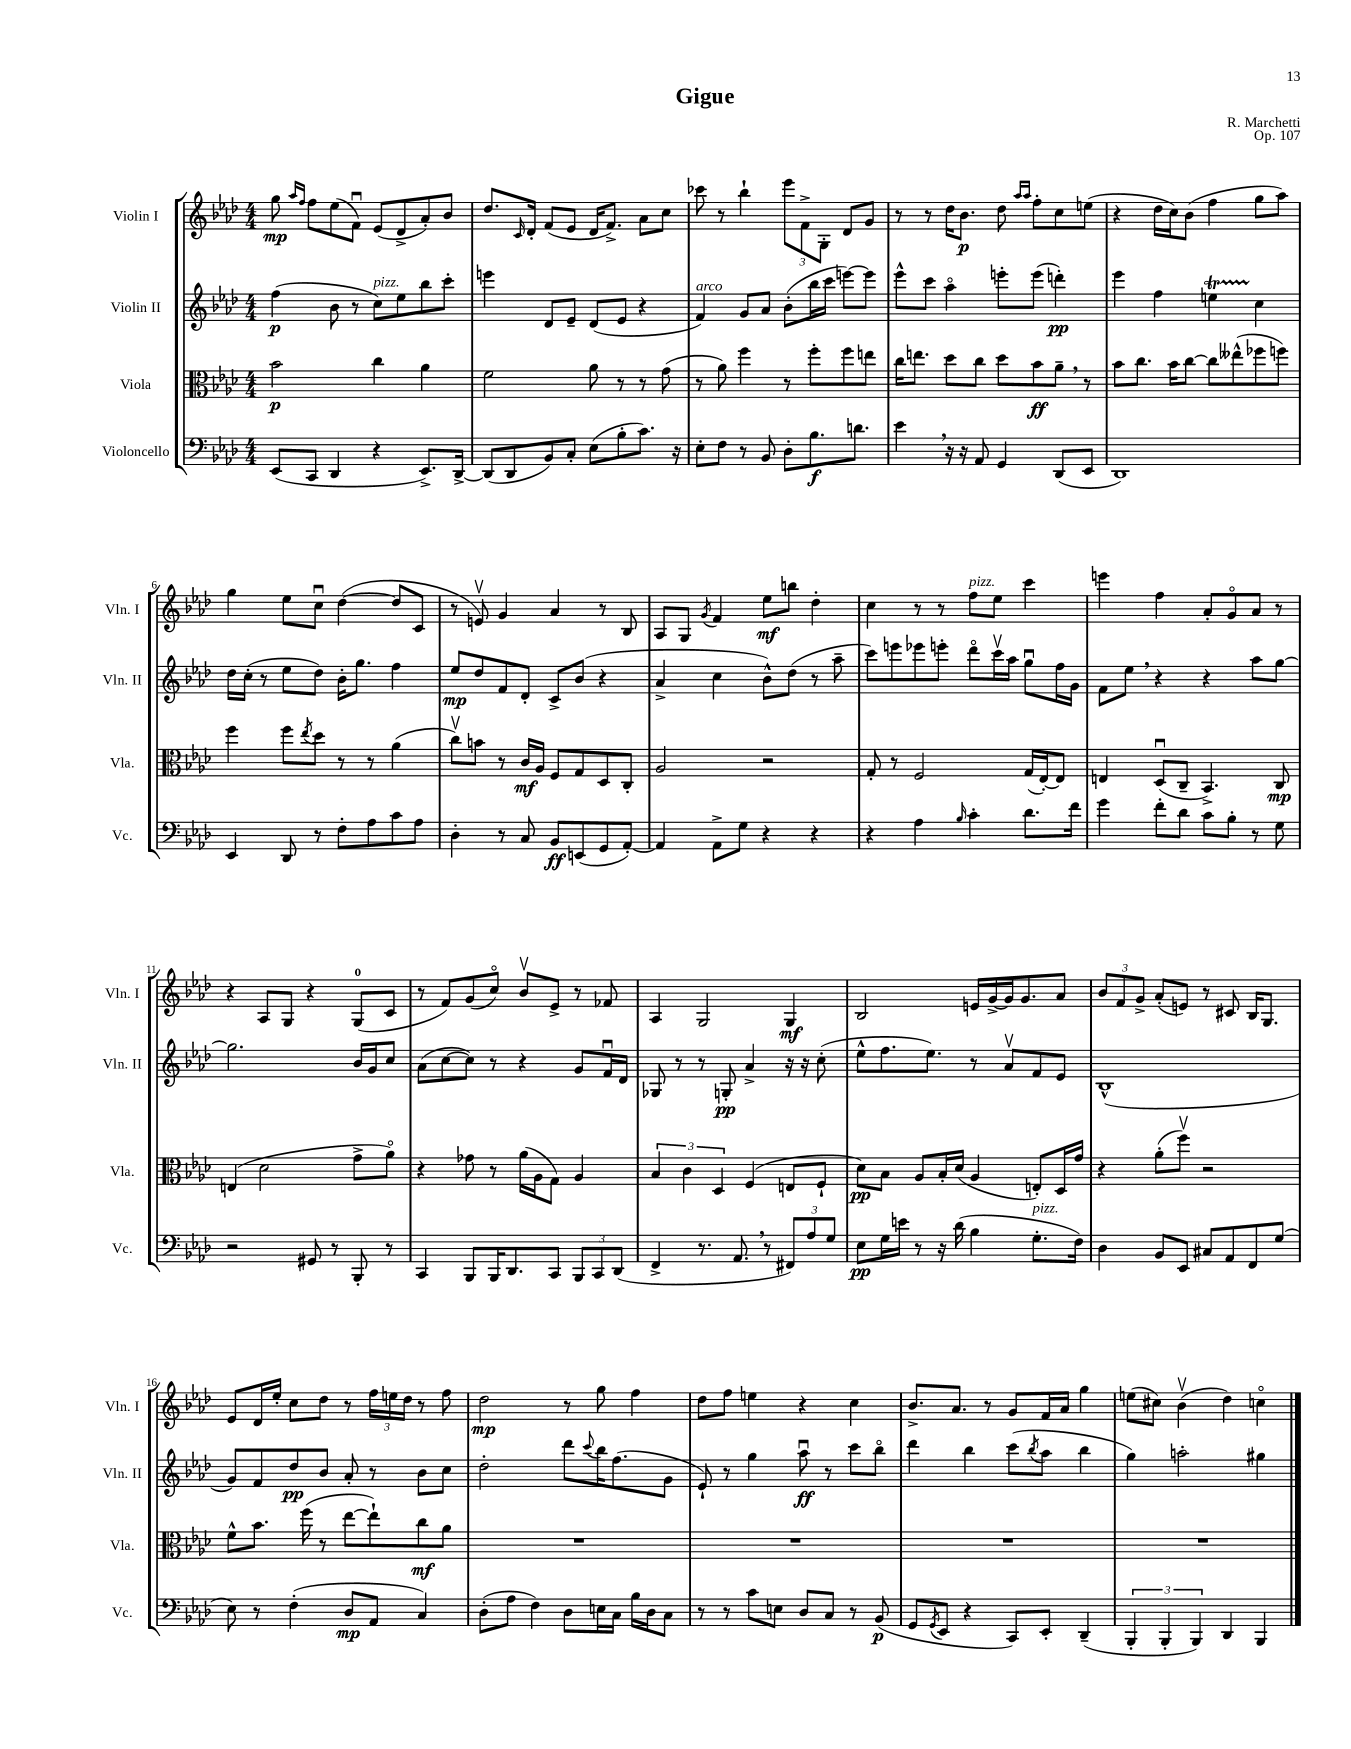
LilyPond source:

\header { title = "Gigue" composer = "R. Marchetti" opus = "Op. 107" }
<<
\new StaffGroup <<
\new Staff = "s0" \with { instrumentName = "Violin I" shortInstrumentName = "Vln. I" } {
    \clef treble \key aes \major \numericTimeSignature \time 4/4
    g''8\mp \grace { aes''16 f''16 } f''8 ees''8( f'8\downbow) ees'8( des'8-> aes'8-.) bes'8 |
    des''8. \grace { c'16 } des'16-. f'8( ees'8 des'16 f'8.->) aes'8 c''8 |
    ces'''8 r8 bes''4-! \tuplet 3/2 { ees'''8 f'8-> g8-. } des'8 g'8 |
    r8 r8 des''16 bes'8.\p des''8 \grace { aes''16 aes''16 } f''8-. c''8 e''8( |
    r4 des''16 c''16) bes'8( f''4 g''8 aes''8) |
    g''4 ees''8 c''8\downbow des''4~( des''8 c'8 |
    r8 e'8\upbow) g'4 aes'4 r8 bes8 |
    aes8 g8 \acciaccatura { g'8 } f'4 ees''8\mf b''8 des''4-. |
    c''4 r8 r8 f''8^\markup { \italic "pizz." } ees''8 c'''4 |
    e'''4 f''4 aes'8-. g'8\flageolet aes'8 r8 |
    r4 aes8 g8 r4 g8-0( c'8 |
    r8 f'8) g'8( c''8\flageolet) bes'8\upbow ees'8-> r8 fes'8 |
    aes4 g2 g4\mf |
    bes2 e'16 g'16~-> g'16 g'8. aes'8 |
    \tuplet 3/2 { bes'8 f'8 g'8-> } aes'8-.( e'8) r8 cis'8 bes16 g8. |
    ees'8 des'16 ees''16-. c''8 des''8 r8 \tuplet 3/2 { f''16 e''16 des''16 } r8 f''8 |
    des''2\mp r8 g''8 f''4 |
    des''8 f''8 e''4 r4 c''4 |
    bes'8.-> aes'8. r8 g'8 f'16 aes'16 g''4 |
    e''8( cis''8) bes'4\upbow( des''4) c''4\flageolet \bar "|." |
}
\new Staff = "s1" \with { instrumentName = "Violin II" shortInstrumentName = "Vln. II" } {
    \clef treble \key aes \major \numericTimeSignature \time 4/4
    f''4\p( bes'8 r8 c''8^\markup { \italic "pizz." }) ees''8 bes''8 c'''8-. |
    e'''4 des'8 ees'8-- des'8( ees'8 r4 |
    f'4^\markup { \italic "arco" }) g'8 aes'8 bes'8-.( bes''16 c'''16 e'''8~) e'''8 |
    ees'''8-^ c'''8 aes''4\flageolet e'''8-. e'''8( d'''4-.\pp) |
    ees'''4 f''4 e''4\startTrillSpan c''4\stopTrillSpan |
    des''16 c''16-.( r8 ees''8 des''8) bes'16-. g''8. f''4 |
    ees''8\mp des''8 f'8 des'8-. c'8-> bes'8( r4 |
    aes'4-> c''4 bes'8-^) des''8( r8 aes''8-- |
    c'''8) e'''8 ees'''8 e'''8-. des'''8\flageolet c'''16\upbow aes''16 g''8\downbow f''16 g'16 |
    f'8 ees''8 \breathe r4 r4 aes''8 g''8~ |
    g''2. bes'16 g'16 c''8 |
    aes'8( c''8~ c''8) r8 r4 g'8 f'16\downbow des'16 |
    ges8 r8 r8 g8-.\pp aes'4-> r16 r16 c''8-.( |
    ees''8-^ f''8. ees''8.) r8 aes'8\upbow f'8 ees'8 |
    bes1-^( |
    g'8) f'8 des''8\pp bes'8 aes'8-. r8 bes'8 c''8 |
    des''2-. des'''8 \appoggiatura { c'''8 } bes''16 f''8.( g'8 |
    ees'8-!) r8 g''4 aes''8\downbow\ff r8 c'''8 bes''8\flageolet |
    des'''4 bes''4 c'''8( \acciaccatura { bes''8 } aes''8 bes''4 |
    g''4) a''2-. gis''4 \bar "|." |
}
\new Staff = "s2" \with { instrumentName = "Viola" shortInstrumentName = "Vla." } {
    \clef alto \key aes \major \numericTimeSignature \time 4/4
    bes'2\p c''4 aes'4 |
    f'2 aes'8 r8 r8 g'8( |
    r8 aes'8) f''4 r8 f''8-. f''8 e''8 |
    c''16 e''8. des''8 c''8 des''8 bes'8\ff aes'8-- \breathe r8 |
    bes'8 c''8. bes'16 c''8~ c''8 eeses''8-^( fes''8 f''8) |
    f''4 f''8 \acciaccatura { ees''8 } des''8 r8 r8 aes'4( |
    c''8\upbow) b'8 r8 c'16\mf aes16 f8 g8 des8 c8-. |
    aes2 r2 |
    g8-. r8 f2 g16( ees16~-.) ees8 |
    e4 des8\downbow( c8-- bes,4.->) c8\mp |
    e4( des'2 g'8-> aes'8\flageolet) |
    r4 ges'8 r8 aes'16( aes16 g8) aes4 |
    \tuplet 3/2 { bes4 c'4 des4 } f4( e8 f8-! |
    des'8\pp) bes8 aes8 bes16-. des'16( aes4 e8-.) des16 g'16 |
    r4 aes'8-.( f''8\upbow) r2 |
    f'8-^ bes'8. f''16( r8 ees''8~ ees''8-!) c''8\mf aes'8 |
    R1 |
    R1 |
    R1 |
    R1 \bar "|." |
}
\new Staff = "s3" \with { instrumentName = "Violoncello" shortInstrumentName = "Vc." } {
    \clef bass \key aes \major \numericTimeSignature \time 4/4
    ees,8( c,8 des,4 r4 ees,8.->) des,16~-> |
    des,8( des,8 bes,8) c8-. ees8( bes8-. c'8.) r16 |
    ees8-. f8 r8 bes,8 des8-. bes8.\f d'8. |
    ees'4 \breathe r16 r16 aes,8 g,4 des,8( ees,8 |
    des,1) |
    ees,4 des,8 r8 f8-. aes8 c'8 aes8 |
    des4-. r8 c8 bes,8\ff e,8( g,8 aes,8~-.) |
    aes,4 aes,8-> g8 r4 r4 |
    r4 aes4 \grace { bes16 } c'4-. des'8. f'16 |
    g'4 f'8-. des'8 c'8 bes8-. r8 g8 |
    r2 gis,8 r8 bes,,8-. r8 |
    c,4 bes,,8 bes,,16 des,8. c,8 \tuplet 3/2 { bes,,8 c,8 des,8( } |
    f,4-> r8. aes,8. \breathe r8 \tuplet 3/2 { fis,8) aes8 g8 } |
    ees8\pp g16 e'16 r8 r16 des'16( bes4 g8.-.^\markup { \italic "pizz." } f16) |
    des4 bes,8 ees,8 cis8 aes,8 f,8 g8( |
    ees8) r8 f4-.( des8\mp aes,8 c4) |
    des8-.( aes8 f4) des8 e16 c16 bes16 des16 c8 |
    r8 r8 c'8 e8 des8 c8 r8 bes,8\p( |
    g,8 \acciaccatura { g,8 } ees,8 r4 c,8) ees,8-. des,4--( |
    \tuplet 3/2 { bes,,4-. bes,,4-. bes,,4) } des,4 bes,,4 \bar "|." |
}
>>
>>
